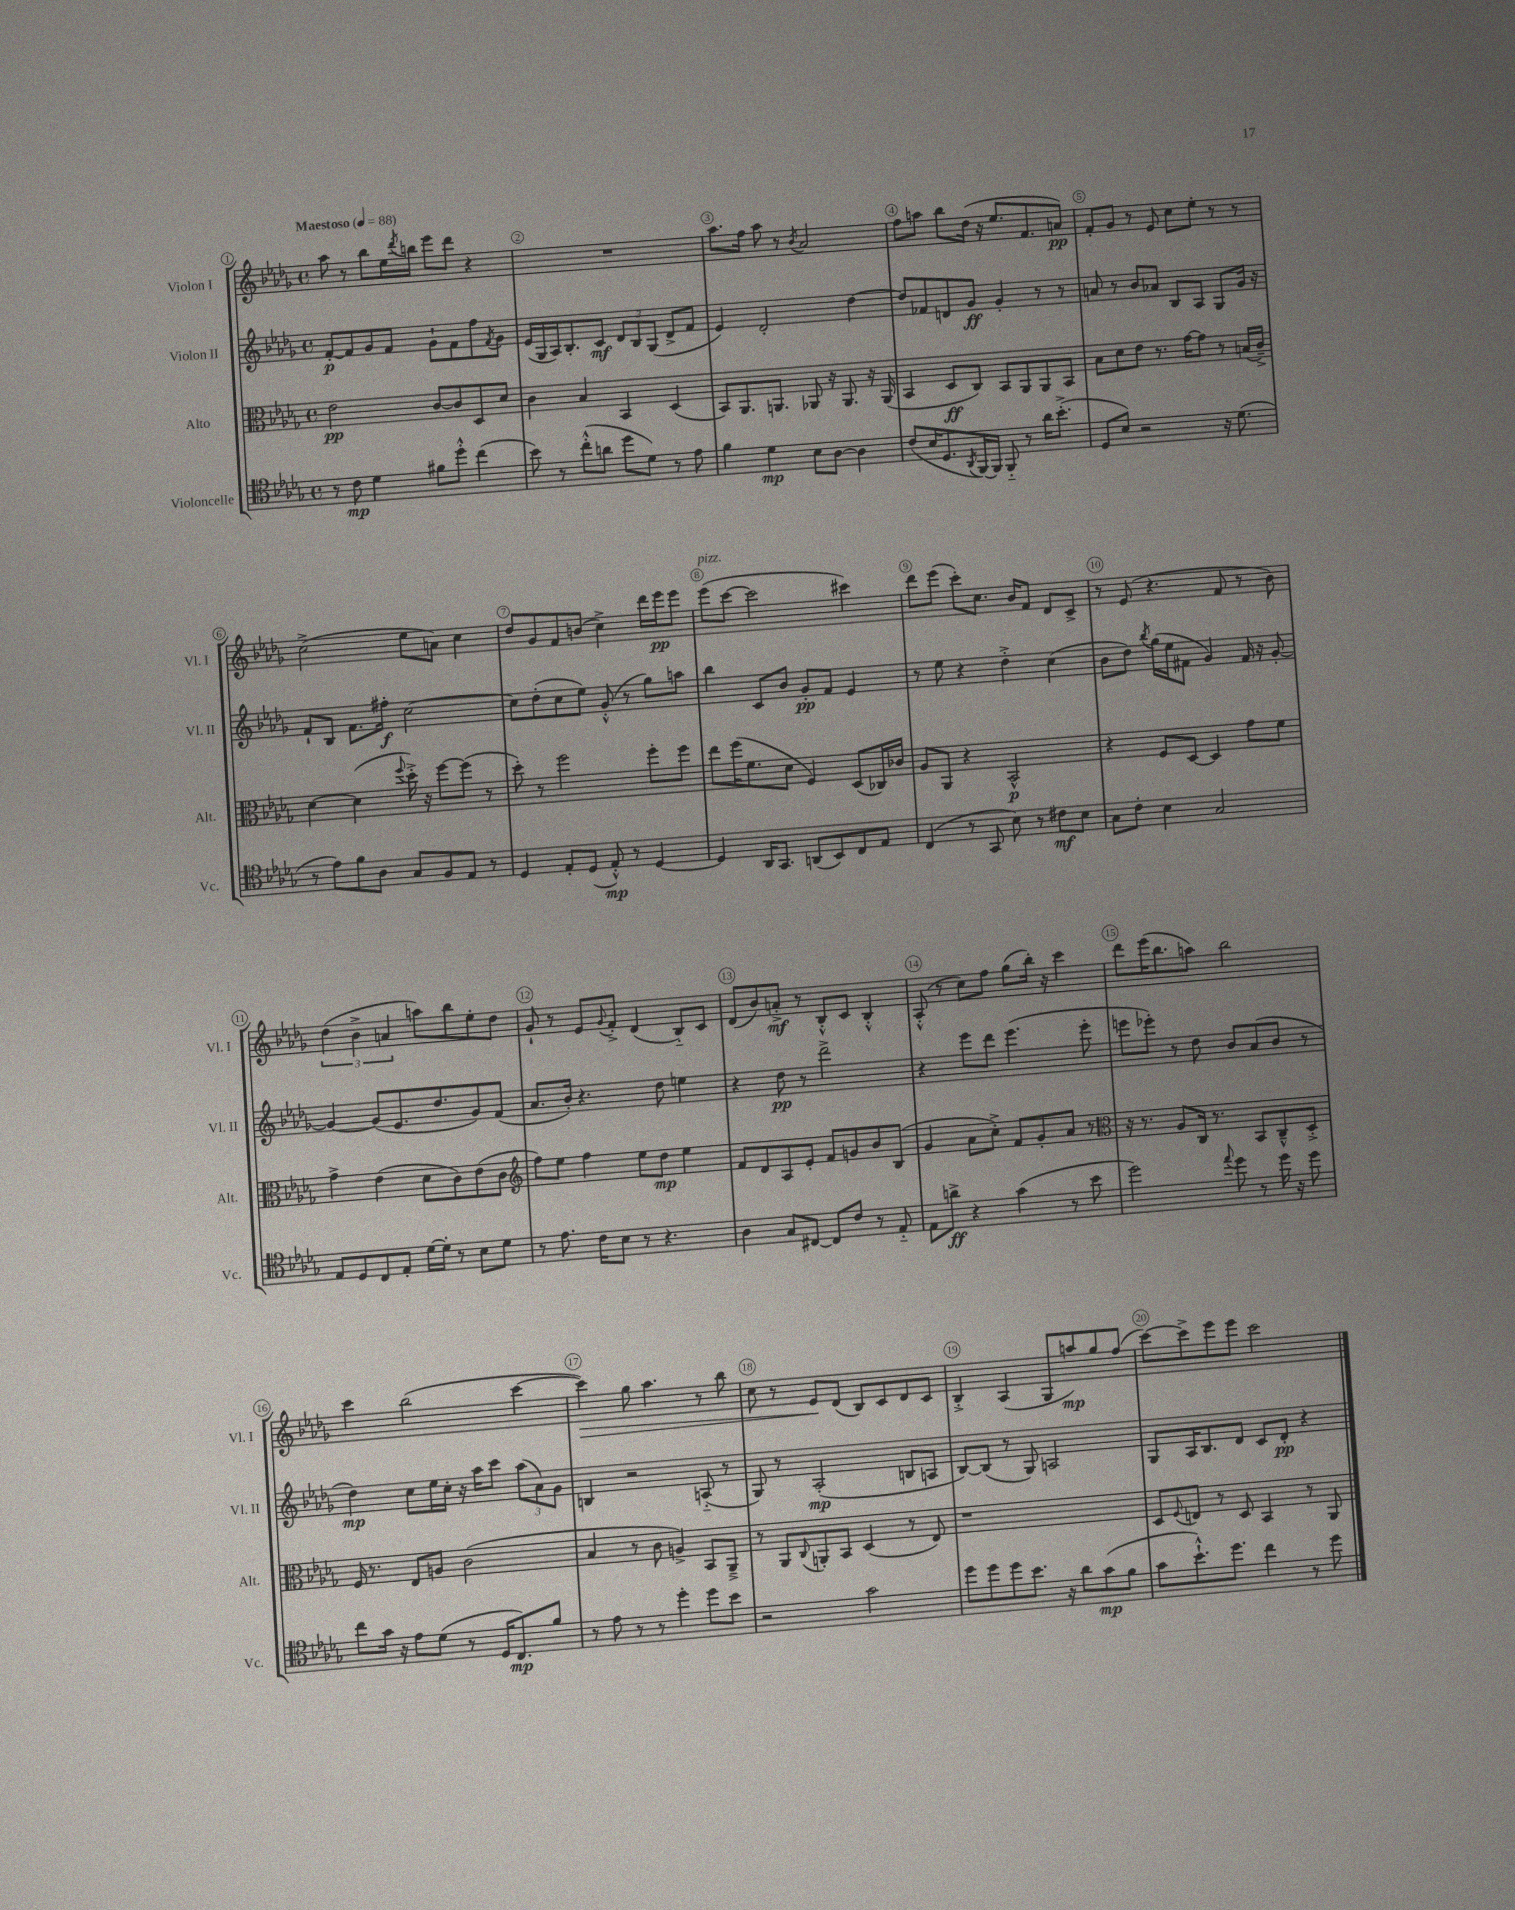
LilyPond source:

<<
\new StaffGroup <<
\new Staff = "s0" \with { instrumentName = "Violon I" shortInstrumentName = "Vl. I" } {
    \clef treble \key des \major \defaultTimeSignature \time 4/4 \tempo "Maestoso" 4 = 88
    aes''8 r8 bes''8 ees''16 \acciaccatura { des'''8 } b''16 ees'''8 des'''8 r4 |
    R1 |
    aes''8. f''16 aes''8 r8 \acciaccatura { bes'8 } aes'2 |
    f''8 a''8 bes''8 des''16( r16 ees''8. f'8. a'8\pp) |
    f'8-. ges'8 r8 ees'8 c''8 ees''8-. r8 r8 |
    c''2->( ees''8 a'8) c''4 |
    des''8 ges'8 f'8 b'8( c''4->) des'''16 ees'''16\pp ees'''8 |
    ees'''8^\markup { \italic "pizz." }( c'''8~ c'''2 cis'''4) |
    des'''8 ees'''8( c'''8-.) c''8. bes'16 f'8 des'8 c'8-> |
    r8 ees'8( r4. f'8 r8 bes'8) |
    \tuplet 3/2 { des''4( bes'4-> a'4 } a''8) bes''8 ees''8-. des''8 |
    ges'8-! r8 ees'8 \appoggiatura { ges'8 } f'8-.-> des'4( bes8-_) c'8 |
    des'8( bes'8) a'8-.->\mf r8 bes8-.-^ c'8 bes4-.-^ |
    aes8-.-^( r8 c''8) f''8 ges''8( bes''16-.) r16 c'''4 |
    des'''8 ees'''16( bes''8. a''8) bes''2 |
    c'''4 bes''2( c'''4~ |
    c'''4\>) ges''8 aes''4. r8 bes''8 |
    c''8 r8 ees'8\! des'8( bes8) c'8 des'8 c'8 |
    bes4-.-> aes4( ges8 a''8\mp) ges''8 f''8( |
    c'''8~) c'''8-> ees'''8 ees'''8 c'''2 \bar "|." |
}
\new Staff = "s1" \with { instrumentName = "Violon II" shortInstrumentName = "Vl. II" } {
    \clef treble \key des \major \defaultTimeSignature \time 4/4
    f'8~-.\p f'8 ges'8 f'8 ges'8-! f'8 f''8 \acciaccatura { f'8 } ges'8 |
    ees'16( ges16 aes16) bes8.-. c'8\mf \tuplet 3/2 { des'8 bes8 ges8( } des'8-> f'8 |
    ees'4) des'2-. des''4~ |
    des''8 fes'8 d'8 ges'8\ff ges'4-. r8 r8 |
    a'8 r8 bes'8 aes'8 bes8 aes8 ges8 ges'16 r16 |
    f'8-! bes8 f'8. fis''16-.\f c''2~ |
    c''8 des''8-.( c''8 ees''8) ges'8-.-^( r8 ges''8) a''8 |
    bes''4 c'8 bes'8 ges'8-.\pp f'8 ees'4 |
    r8 ees''8 r4 des''4-.-> c''4( |
    bes'8 des''8) \acciaccatura { bes''8 } ges''16( ees''16 fis'8 ges'4) fis'16 r16 ges'8~-. |
    ges'4~ ges'8( ees'8. des''8. ges'8) f'8( |
    aes'8. bes'16-.) r4. des''8 e''4 |
    r4 des''8\pp r8 des'''2-> |
    r4 ees'''8 des'''8 ees'''4.( ees'''8-. |
    e'''8 ees'''8-.) r8 des''8 bes'8 aes'8( bes'8 r8 |
    des''4\mp) c''8 ees''16 c''16-. r16 aes''16 c'''8 \tuplet 3/2 { aes''8( aes'8) ges'8 } |
    b4 r2 a8-_( r8 |
    ges8) r8 aes2-.\mp( b8 a8 |
    bes8~) bes8( r8 ges8) a2 |
    ges8 aes16 bes8. des'8 c'8 des'8-.\pp r4 \bar "|." |
}
\new Staff = "s2" \with { instrumentName = "Alto" shortInstrumentName = "Alt." } {
    \clef alto \key des \major \defaultTimeSignature \time 4/4
    ees'2\pp c'8~ c'8 des8 des'8 |
    c'4 bes4 bes,4 des4( |
    bes,8) aes,8. a,8. aes,8 r16 aes,8. r16 aes,16( |
    bes,4 des8\ff c8) bes,8 aes,8 aes,8 bes,8 |
    bes8 des'8 ees'8 r8. ges'16~ ges'8 r8 b16( c'16--->) |
    des'4~ des'4( \appoggiatura { f''8 } des''16-.->) r16 f''8~ f''8( r8 |
    des''8-.) r8 f''2 f''8-. f''8 |
    ees''8 f''16( f'8. des'8 f4) des8( ces16) ces'16 |
    aes8 aes,8 r4 bes,2-^\p |
    r4 f8 des8~ des4 ges'8 f'8 |
    ges'4-> ees'4( des'8 c'8) ees'8( c'8 |
    \clef treble f''8) ees''8 f''4 ees''8 des''8\mp ees''4 |
    f'8 des'8 aes8 ees'8-. f'8 g'8 bes'8 bes8( |
    ges'4 aes'8 c''8-.->) f'8 ges'8-. aes'8 r8 |
    \clef alto r16 r8. aes8 c16 r8. bes,8 c8---^ des8-.-> |
    f16 r8. ees8 a8 c'2( |
    bes4 r8 c'8 a4->) bes,8 aes,8---> |
    r8 aes,8 \appoggiatura { c8 } a,8-. bes,8 des4( r8 ees8) |
    r1 |
    des8 \appoggiatura { f8 } e8 r8 des8 bes,4 r8 aes,8 \bar "|." |
}
\new Staff = "s3" \with { instrumentName = "Violoncelle" shortInstrumentName = "Vc." } {
    \clef tenor \key des \major \defaultTimeSignature \time 4/4
    r8 c'8\mp des'4 fis'8 des''8-.-^ c''4( |
    bes'8) r8 c''8-.-^( a'8 des''8 des'8) r8 ees'8 |
    f'4 des'4\mp bes8 aes8~ aes4 |
    c'8( bes16 des8. \acciaccatura { aes,8 } f,16~) f,16 f,8-_ r8 aes'16 bes'8.-.->( |
    des8 bes8) r2 r16 des'8.( |
    r8 ees'8) f'8 aes8 ges8 f8 ees8 r8 |
    des4 ees8-. des8( ees8-.-^\mp) r8 des4~ |
    des4 aes,16 ges,8. a,8( bes,8) c8 ees8 |
    c4( r8 ges,8 bes8) r8 cis'8\mf bes8 |
    ges8 c'8-. bes4 ges2 |
    ees8 des8 c8 ees8-. des'16~ des'16-. r8 bes8 des'8 |
    r8 ees'8. c'16 bes8 r8 r4. |
    aes4 ges8 cis8~ cis8 c'8 r8 ees8-_ |
    ees8 a'8->\ff r4 ges'4( r8 bes'8 |
    des''2) \appoggiatura { ees''8 } des''8 r8 des''16 r16 des''8 |
    c''8 ges'16 r16 ees'8 des'8( r8 des16 c8.\mp) f'8 |
    r8 ees'8 r8 r8 des''4-. des''8 bes'8 |
    r2 ges'2 |
    des''8 des''8 des''8 bes'8. r16 aes'8 ges'8\mp( f'8 |
    ges'8 bes'8.-!-^) des''8. c''4 r8 des''8 \bar "|." |
}
>>
>>
\layout { \context { \Score \override BarNumber.break-visibility = ##(#f #t #t) barNumberVisibility = #all-bar-numbers-visible \override BarNumber.stencil = #(make-stencil-circler 0.1 0.3 ly:text-interface::print) } }
